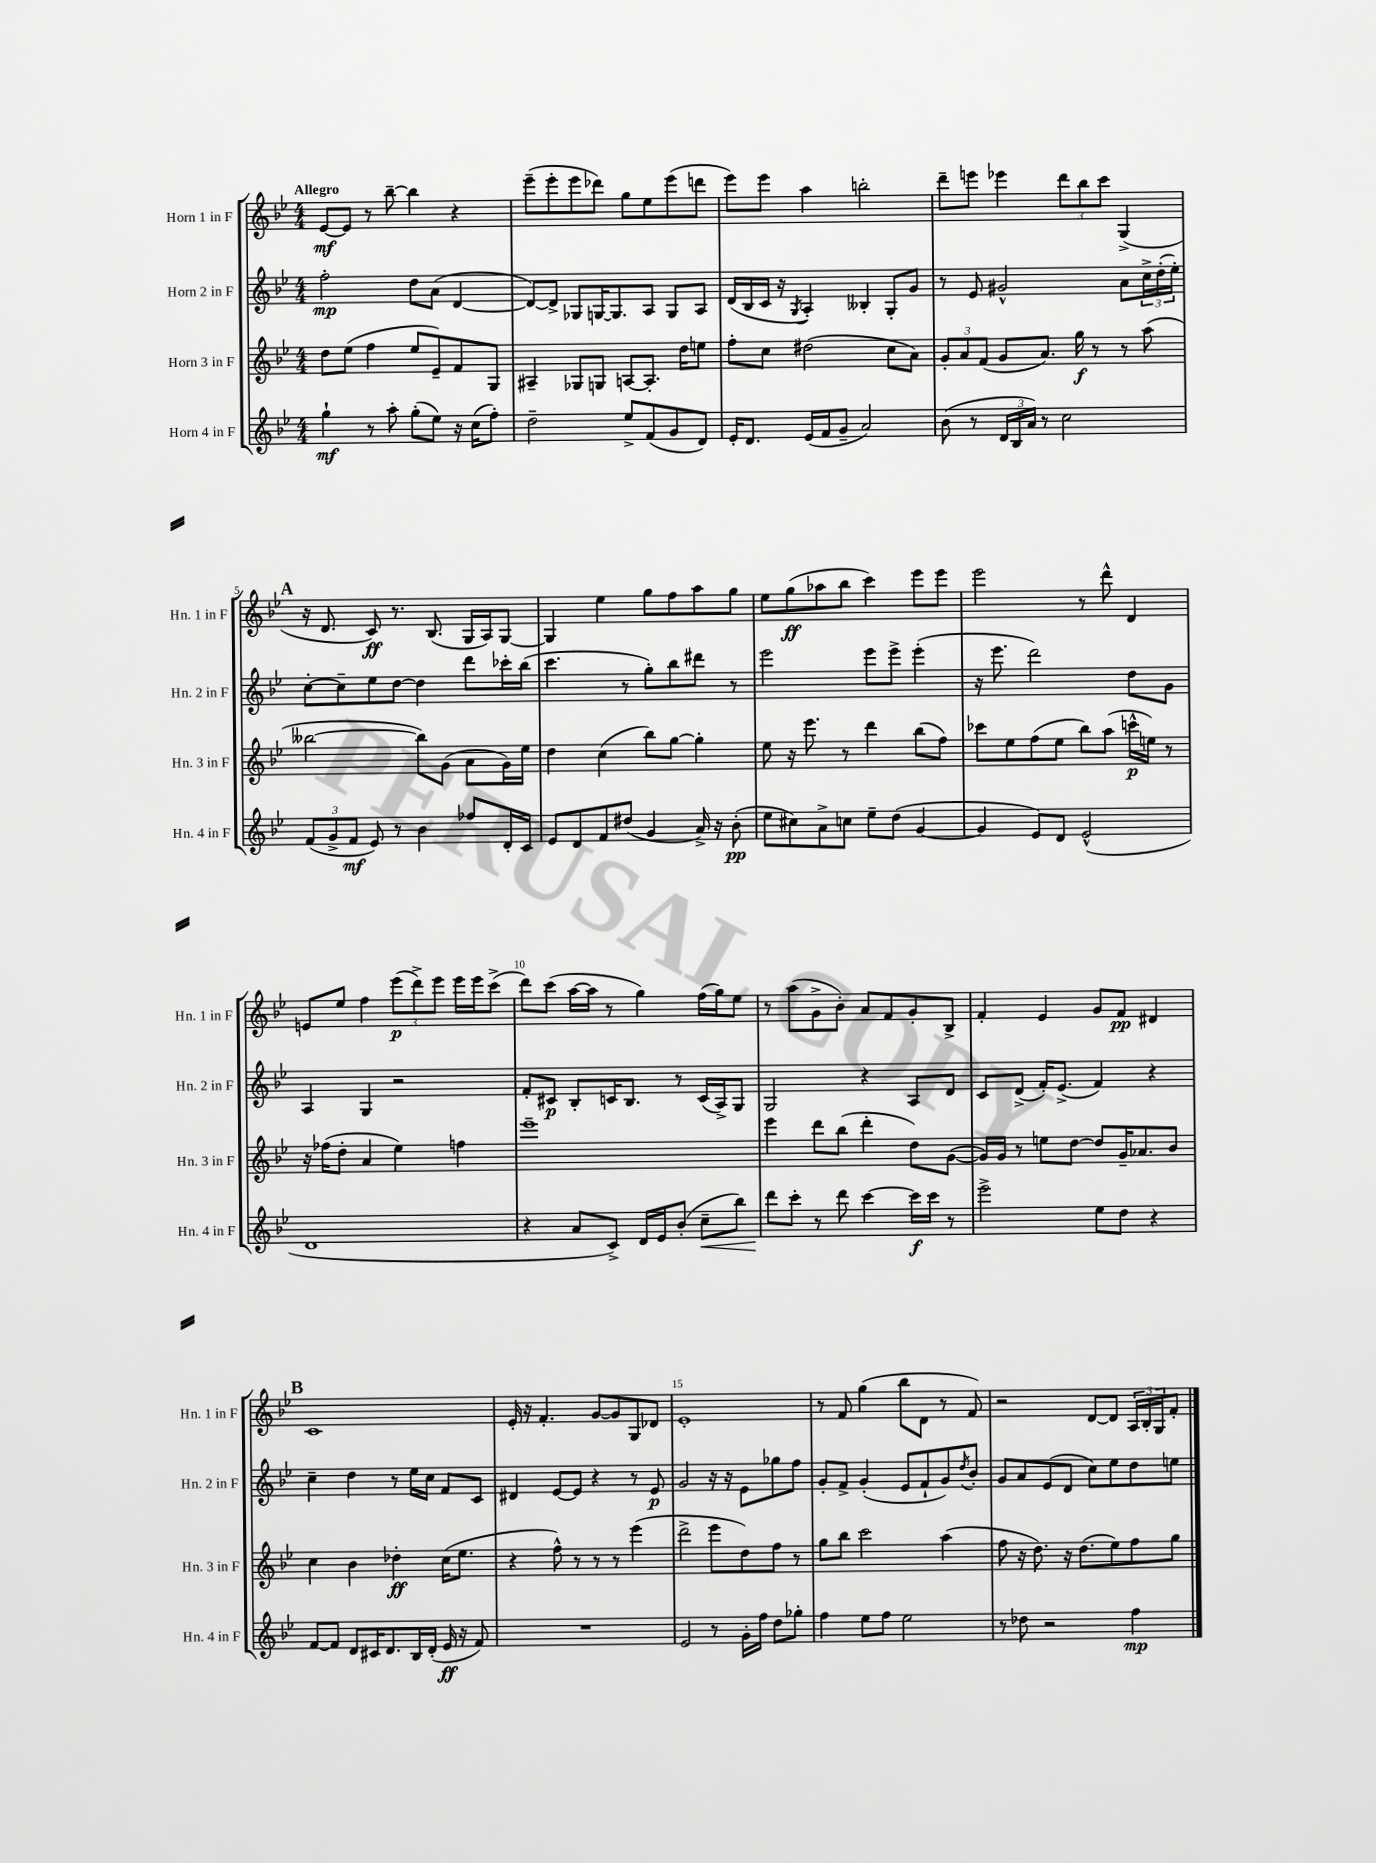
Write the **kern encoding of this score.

**kern	**dynam	**kern	**dynam	**kern	**dynam	**kern	**dynam
*part4	*part4	*part3	*part3	*part2	*part2	*part1	*part1
*staff4	*staff4	*staff3	*staff3	*staff2	*staff2	*staff1	*staff1
*I"Horn 4 in F	*	*I"Horn 3 in F	*	*I"Horn 2 in F	*	*I"Horn 1 in F	*
*I'Hn. 4 in F	*	*I'Hn. 3 in F	*	*I'Hn. 2 in F	*	*I'Hn. 1 in F	*
*clefG2	*	*clefG2	*	*clefG2	*	*clefG2	*
*k[b-e-]	*	*k[b-e-]	*	*k[b-e-]	*	*k[b-e-]	*
*M4/4	*	*M4/4	*	*M4/4	*	*M4/4	*
=1	=1	=1	=1	=1	=1	=1	=1
!	!	!	!	!	!	!LO:TX:a:B:t=Allegro	!
4gg`\	mf	8dd\L	.	2ff'\	mp	[8e-/L	mf
.	.	(8ee-\J	.	.	.	8e-/J]	.
8r	.	4ff\	.	.	.	8r	.
8aa'\	.	.	.	.	.	[8bb-~\	.
(8gg'\L	.	8ee-/L	.	8dd\L	.	4bb-\]	.
8ee-\J)	.	8e-~/)	.	(8a\J	.	.	.
16r	.	8f/	.	[4d/	.	4r	.
(16cc\KL	.	.	.	.	.	.	.
8ff'\J)	.	8G/J	.	.	.	.	.
=2	=2	=2	=2	=2	=2	=2	=2
2dd~\	.	4A#X~/	.	8d/L_)	.	(8eee-~\L	.
.	.	.	.	8d^/J]	.	8eee-'\	.
.	.	8G-X/L	.	8G-X/L	.	8eee-\	.
.	.	8Gn/J	.	[16Gn/K	.	8ddd-X\J)	.
.	.	.	.	8.G/]	.	.	.
8ee-^/L	.	[8An/L	.	.	.	8gg\L	.
(8f/	.	8.A'/J]	.	8A/J	.	8ee-\	.
8g/	.	.	.	8G/L	.	(8eee-\	.
.	.	16dd\KL	.	.	.	.	.
8d/J)	.	8een\J	.	8A/J	.	8dddn\J	.
=3	=3	=3	=3	=3	=3	=3	=3
16e-'/KL	.	8ff'\L	.	(16d/LL	.	8eee-\L)	.
8.d/J	.	.	.	16B-/	.	.	.
.	.	8cc\J	.	16c/JJ	.	8eee-\J	.
.	.	.	.	16r	.	.	.
.	.	.	.	8qG/	.	.	.
(16e-/LL	.	(2dd#X\	.	4A'/)	.	4aa\	.
16f/J	.	.	.	.	.	.	.
8g~/J	.	.	.	.	.	.	.
2a/)	.	.	.	4B--X'/	.	2bbn'\	.
.	.	8cc\L	.	8G'/L	.	.	.
.	.	8a\J)	.	8g/J	.	.	.
=4	=4	=4	=4	=4	=4	=4	=4
(8b-\	.	12g'/L	.	8r	.	8ddd~\L	.
.	.	12a/	.	.	.	.	.
8r	.	.	.	8e-/	.	8eeen\J	.
.	.	(12f/J	.	.	.	.	.
24d/LL	.	8g/L	.	2g#X^^/	.	4eee-X\	.
24B-/	.	.	.	.	.	.	.
24a/JJ)	.	.	.	.	.	.	.
8r	.	8.a/J)	.	.	.	.	.
2cc\	.	.	.	.	.	12ddd\L	.
.	.	16gg\	f	.	.	.	.
.	.	.	.	.	.	12bb-\	.
.	.	8r	.	.	.	.	.
.	.	.	.	.	.	12ccc\J	.
.	.	8r	.	8a\L	.	(4G^/	.
.	.	(8aa\	.	24cc^\L	.	.	.
.	.	.	.	(24dd'\	.	.	.
.	.	.	.	24ee-'\JJ)	.	.	.
!!LO:LB:g=z
!!LO:REH:place=s1:t=A
=5	=5	=5	=5	=5	=5	=5	=5
(12f/L	.	[2bb--X\	.	[8cc'\L	.	16r	.
.	.	.	.	.	.	8.d/	.
12g^/	.	.	.	.	.	.	.
.	.	.	.	8cc~\]	.	.	.
12f/J	mf	.	.	.	.	.	.
8e-/)	.	.	.	8ee-\	.	8c/)	ff
8r	.	.	.	[8dd\J	.	8.r	.
4b-\	.	8bb--\L])	.	4dd\]	.	.	.
.	.	.	.	.	.	(8.B-/	.
.	.	(8g\J	.	.	.	.	.
8ff-X/L	.	8a\L	.	8ddd\L	.	16G/LL	.
.	.	.	.	.	.	16A/J)	.
16d'/L	.	16g\L)	.	16ccc-X'\L	.	[8G/J	.
16c/JJ	.	16ee-\JJ	.	(16bb-\JJ	.	.	.
=6	=6	=6	=6	=6	=6	=6	=6
8e-/L	.	4dd\	.	4.ccc\	.	4G/]	.
8d/	.	.	.	.	.	.	.
8f/	.	(4cc\	.	.	.	4ee-\	.
(8dd#X/J	.	.	.	8r	.	.	.
4g/	.	8bb-\L)	.	8gg'\L)	.	8gg\L	.
.	.	[8gg\J	.	8bb-\	.	8ff\	.
16a^/)	.	4gg'\]	.	8ddd#X\J	.	8aa\	.
16r	.	.	.	.	.	.	.
(8b-'\	pp	.	.	8r	.	8gg\J	.
=7	=7	=7	=7	=7	=7	=7	=7
8ee-\L	.	8ee-\	.	2eee-\	.	8ee-\L	.
8cc#X\)	.	16r	.	.	.	(8gg\	ff
.	.	8.eee-\	.	.	.	.	.
8a^\	.	.	.	.	.	8aa-X\	.
8ccn\J	.	8r	.	.	.	8bb-\J	.
8ee-~\L	.	4ddd\	.	8eee-\L	.	4ccc\)	.
(8dd\J	.	.	.	8eee-^\J	.	.	.
[4g/	.	(8bb-\L	.	(4eee-'\	.	8eee-\L	.
.	.	8ff\J)	.	.	.	8eee-\J	.
=8	=8	=8	=8	=8	=8	=8	=8
4g/]	.	8ccc-X\L	.	16r	.	2eee-\	.
.	.	.	.	8.eee-\	.	.	.
.	.	8ee-\	.	.	.	.	.
8e-/L)	.	(8ff\	.	2ddd\)	.	.	.
8d/J	.	8ee-\J	.	.	.	.	.
(2e-^^/	.	8bb-\L)	.	.	.	8r	.
.	.	(8aa\J	.	.	.	8ddd^^\	.
.	.	16cccn^^\LL	p	8dd\L	.	4d/	.
.	.	16een\JJ)	.	.	.	.	.
.	.	8r	.	8g\J	.	.	.
!!LO:LB:g=z
=9	=9	=9	=9	=9	=9	=9	=9
1d	.	16r	.	4A/	.	8en/L	.
.	.	(16ff-X\KL	.	.	.	.	.
.	.	8dd'\J	.	.	.	8ee-/J	.
.	.	4a/	.	4G/	.	4ff\	.
.	.	4ee-\)	.	2r	.	(12eee-\L	p
.	.	.	.	.	.	12ddd^\)	.
.	.	.	.	.	.	12eee-\J	.
.	.	4ffn\	.	.	.	16eee-\LL	.
.	.	.	.	.	.	16eee-\J	.
.	.	.	.	.	.	(8ccc^\J	.
=10	=10	=10	=10	=10	=10	=10	=10
4r	.	1eee-~	.	8f'/L	.	8ddd\L)	.
.	.	.	.	8c#X/J	p	(8ccc\J	.
8a/L	.	.	.	8B-'/L	.	[16aa\LL	.
.	.	.	.	.	.	16aa\JJ]	.
8c^/J)	.	.	.	16cn/K	.	8r	.
.	.	.	.	8.B-/J	.	.	.
16d/LL	.	.	.	.	.	4gg\)	.
16e-/J	.	.	.	.	.	.	.
(8b-'/J	.	.	.	8r	.	.	.
!	!LO:HP:b	!	!	!	!	!	!
8cc~\L	<	.	.	(16c/LL	.	(16ff\LL	.
.	.	.	.	16A^/J)	.	16gg\J)	.
8bb-\J)	.	.	.	8G/J	.	8ee-\J	.
=11	=11	=11	=11	=11	=11	=11	=11
8ddd\L	.	4eee-\	.	2G/	.	8r	.
8ccc'\J	[	.	.	.	.	(8aa\L	.
8r	.	8ddd\L	.	.	.	8g^\	.
8ddd\	.	(8bb-\J	.	.	.	8b-'\J)	.
[4ccc\	.	4ddd'\	.	4r	.	8a/L	.
.	.	.	.	.	.	8f/	.
16ccc\LL]	f	8dd\L)	.	8A/L	.	8g'/	.
16ccc\JJ	.	.	.	.	.	.	.
8r	.	([8g\J	.	8d/J	.	8B-^/J	.
=12	=12	=12	=12	=12	=12	=12	=12
2eee-^\	.	16g/LL])	.	8c/L	.	4f'/	.
.	.	16g/JJ	.	.	.	.	.
.	.	8r	.	(8d^/J	.	.	.
.	.	8een\L	.	16f'/KL)	.	4e-/	.
.	.	.	.	(8.e-^/J	.	.	.
.	.	[8dd\J	.	.	.	.	.
8ee-\L	.	8dd/L]	.	4f/)	.	8g/L	.
8dd\J	.	16g~/K	.	.	.	8f/J	pp
.	.	8.a-X/	.	.	.	.	.
4r	.	.	.	4r	.	4d#X/	.
.	.	8b-/J	.	.	.	.	.
!!LO:LB:g=z
!!LO:REH:place=s1:t=B
=13	=13	=13	=13	=13	=13	=13	=13
[8f/L	.	4cc\	.	4cc~\	.	1c	.
8f/J]	.	.	.	.	.	.	.
8d/L	.	4b-\	.	4dd\	.	.	.
16c#X/K	.	.	.	.	.	.	.
8.d/	.	.	.	.	.	.	.
.	.	4dd-X'\	ff	8r	.	.	.
16B-/L	.	.	.	16ee-\LL	.	.	.
(16d'/JJ	.	.	.	16cc\JJ	.	.	.
16e-/	ff	(16cc\KL	.	8f/L	.	.	.
16r	.	8.ee-\J	.	.	.	.	.
8f/)	.	.	.	8c/J	.	.	.
=14	=14	=14	=14	=14	=14	=14	=14
1r	.	4r	.	4d#X/	.	16e-'/	.
.	.	.	.	.	.	16r	.
.	.	.	.	.	.	4.f'/	.
.	.	8ff^^\)	.	[8e-/L	.	.	.
.	.	8r	.	8e-/J]	.	.	.
.	.	8r	.	4r	.	[8g/L	.
.	.	8r	.	.	.	8g/]	.
.	.	(4eee-\	.	8r	.	8G/	.
.	.	.	.	8e-/	p	8d-X/J	.
=15	=15	=15	=15	=15	=15	=15	=15
2e-/	.	2ddd^\	.	2g/	.	1e-'	.
8r	.	8eee-\L	.	16r	.	.	.
.	.	.	.	16r	.	.	.
16g'\LL	.	8dd\)	.	8e-\L	.	.	.
16ff\JJ	.	.	.	.	.	.	.
8dd\L	.	8ff\J	.	8gg-X\	.	.	.
8gg-X'\J	.	8r	.	8ff\J	.	.	.
=16	=16	=16	=16	=16	=16	=16	=16
4ff\	.	8gg\L	.	8g'/L	.	8r	.
.	.	8bb-\J	.	8f^/J	.	8f/	.
8ee-\L	.	2ccc\	.	(4g'/	.	(4gg\	.
8ff\J	.	.	.	.	.	.	.
2ee-\	.	.	.	8e-/L	.	8bb-\L	.
.	.	.	.	8f`/	.	8d\J	.
.	.	(4aa\	.	8g/)	.	8r	.
.	.	.	.	8qdd/	.	.	.
.	.	.	.	8b-'/J	.	8f/)	.
=17	=17	=17	=17	=17	=17	=17	=17
8r	.	8ff\	.	8g/L	.	2r	.
8dd-X\	.	16r	.	8a/	.	.	.
.	.	8.dd\)	.	.	.	.	.
2r	.	.	.	(8e-/	.	.	.
.	.	16r	.	8d/J	.	.	.
.	.	(8.dd\L	.	.	.	.	.
.	.	.	.	8cc\L)	.	[8d/L	.
.	.	8ee-\)	.	8ee-\	.	8d/J]	.
4ff\	mp	8ff\	.	8dd\	.	24A/LL	.
.	.	.	.	.	.	24B-'/	.
.	.	.	.	.	.	24G/J	.
.	.	8gg\J	.	8een\J	.	8f'/J	.
==	==	==	==	==	==	==	==
*-	*-	*-	*-	*-	*-	*-	*-
